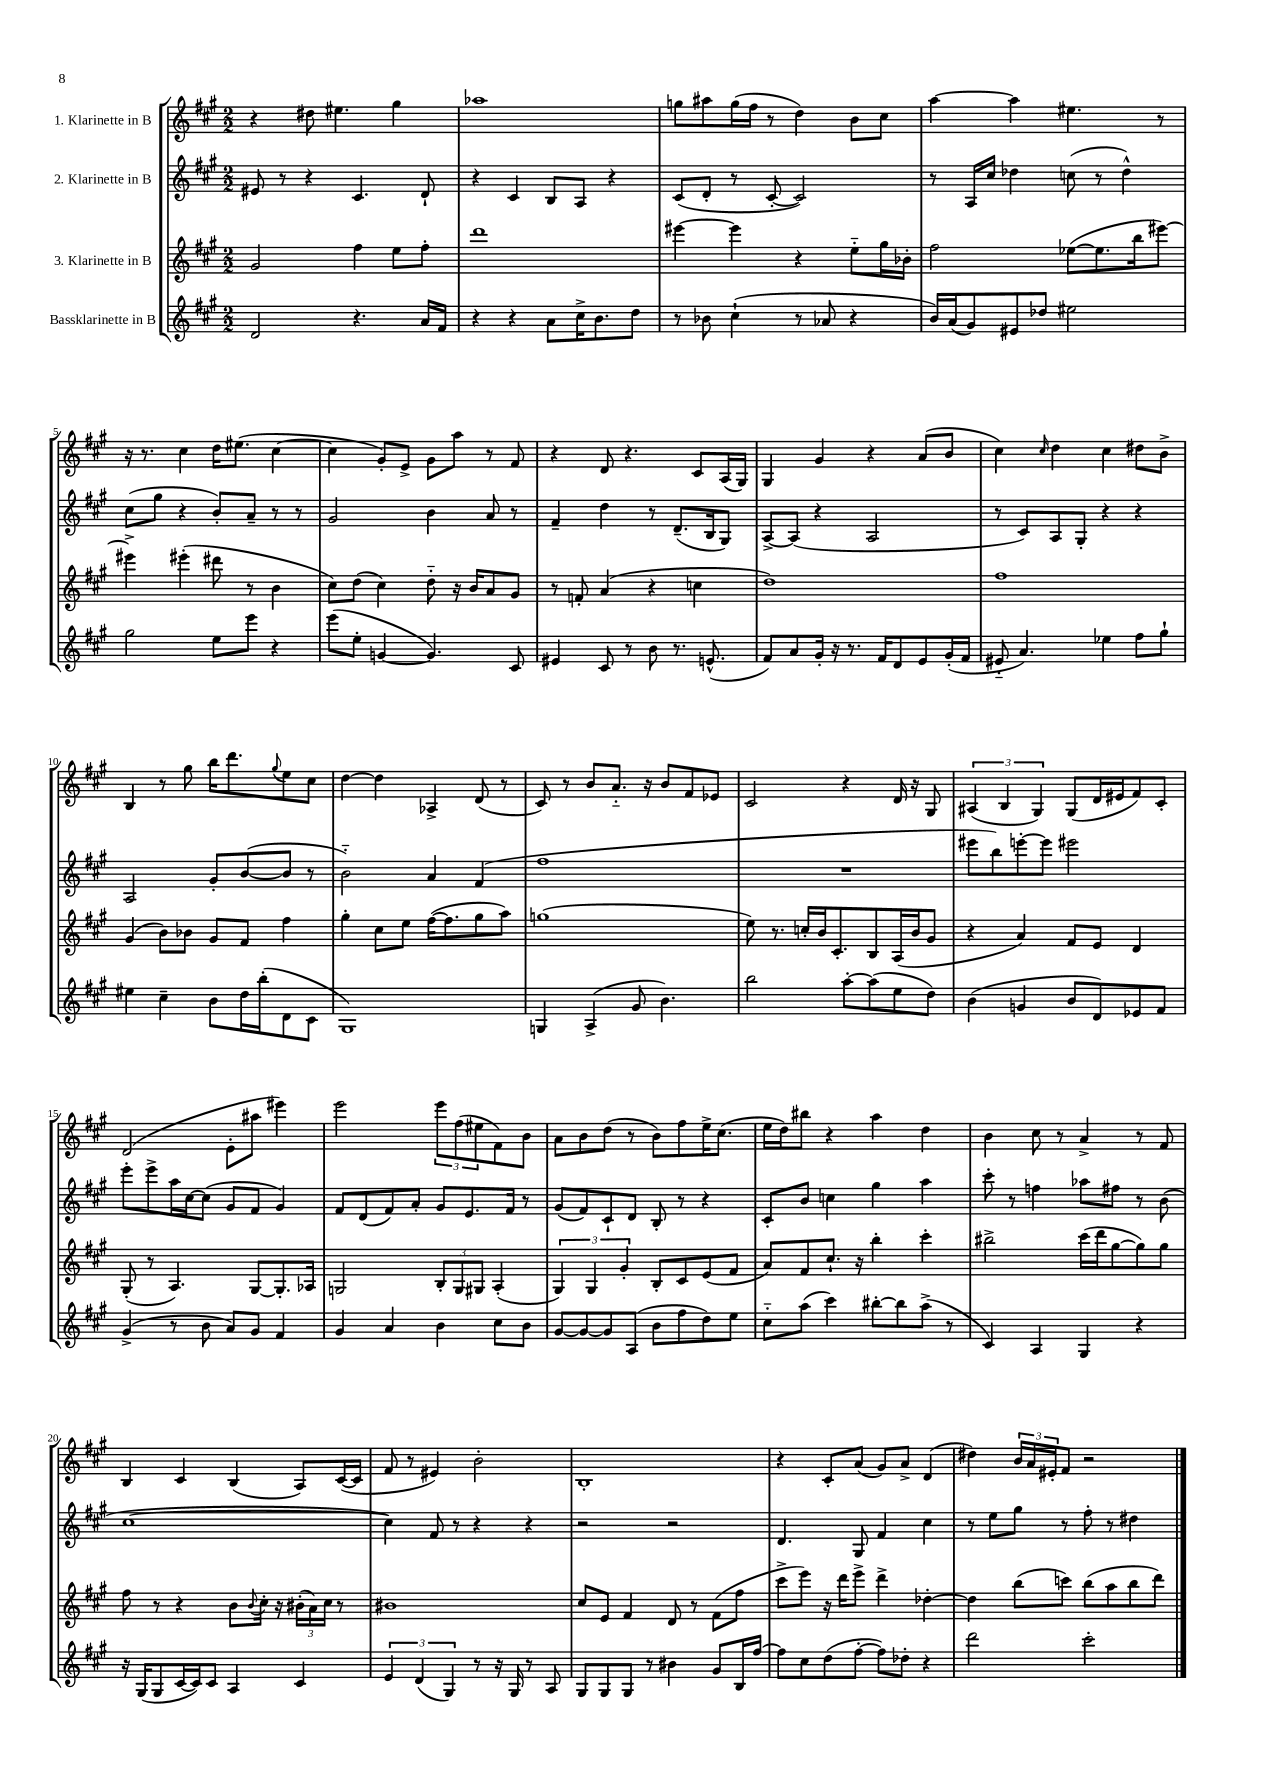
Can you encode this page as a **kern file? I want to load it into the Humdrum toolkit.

**kern	**kern	**kern	**kern
*staff4	*staff3	*staff2	*staff1
*clefG2	*clefG2	*clefG2	*clefG2
*k[f#c#g#]	*k[f#c#g#]	*k[f#c#g#]	*k[f#c#g#]
*M2/2	*M2/2	*M2/2	*M2/2
2d	2g#	8e#	4r
.	.	8r	.
.	.	4r	8dd#
.	.	.	4.ee#
4.r	4ff#	4.c#	.
.	8ee	.	4gg#
16a	8ff#'	8d`	.
16f#	.	.	.
=	=	=	=
4r	1ddd	4r	1aa-
4r	.	4c#	.
8a	.	8B	.
16cc#^	.	8A	.
8.b	.	.	.
.	.	4r	.
8dd	.	.	.
=	=	=	=
8r	[4eee#	(8c#	8gg
8b-	.	8d'	8aa#
(4cc#`	4eee#]	8r	(16gg
.	.	.	16ff#
.	.	[8c#'	8r
8r	4r	2c#])	4dd)
8a-	.	.	.
4r	8ee'~	.	8b
.	16gg#	.	8cc#
.	16b-'	.	.
=	=	=	=
16b)	2ff#	8r	[4aa
(16a	.	.	.
8g#)	.	16A	.
.	.	16cc#	.
8e#	.	4dd-	4aa]
8dd-	.	.	.
2ee#	([8ee-	(8cc	4.ee#
.	8.ee-]	8r	.
.	.	4dd-^^)	.
.	16bb	.	.
.	[8eee#)	.	8r
=	=	=	=
2gg#	4eee#^]	(8cc#	16r
.	.	.	8.r
.	.	8gg#	.
.	(4eee#'	4r	4cc#
8ee	8ddd#	8b')	16dd
.	.	.	(8.ee#
8eee	8r	8a~	.
4r	4b	8r	[4cc#
.	.	8r	.
=	=	=	=
(8eee	8cc#)	2g#	4cc#]
8ee'	(8dd	.	.
[4g	4cc#)	.	8g#')
.	.	.	8e^
4.g])	8dd'~	4b	8g#
.	16r	.	8aa
.	16b	.	.
.	8a	8a	8r
8c#	8g#	8r	8f#
=	=	=	=
4e#	8r	4f#~	4r
.	8f'	.	.
8c#	(4a	4dd	8d
8r	.	.	4.r
8b	4r	8r	.
8.r	.	(8.d~	.
.	4cc	.	8c#
(8.e^^	.	16B	.
.	.	8G#)	(16A
.	.	.	16G#)
=	=	=	=
8f#)	1dd)	[8A^	4G#
8a	.	(8A]	.
16g#'	.	4r	4g#
16r	.	.	.
8.r	.	.	.
.	.	2A	4r
16f#	.	.	.
8d	.	.	.
8e	.	.	(8a
(16g#'	.	.	8b
16f#	.	.	.
=	=	=	=
8e#'~	1ff#	8r	4cc#)
4.a)	.	8c#)	.
.	.	.	16qqcc#
.	.	8A	4dd
.	.	8G#'	.
4ee-	.	4r	4cc#
8ff#	.	4r	8dd#
8gg#`	.	.	8b^
=	=	=	=
4ee#	(4g#	2A	4B
4cc#~	8b)	.	8r
.	8b-	.	8gg#
8b	8g#	8g#'	16bb
.	.	.	8.ddd
16dd	8f#	([8b	.
(16bb'	.	.	.
.	.	.	8qqgg#
8d	4ff#	8b]	8ee
8c#	.	8r	8cc#
=	=	=	=
1G#)	4gg#'	2b'~)	[4dd
.	8cc#	.	4dd]
.	8ee	.	.
.	([16ff#	4a	4A-^
.	8.ff#]	.	.
.	8gg#	(4f#	(8d
.	8aa)	.	8r
=	=	=	=
4G	(1gg	1ff#	8c#)
.	.	.	8r
(4A^	.	.	8b
.	.	.	8.a'~
8g#	.	.	.
.	.	.	16r
4.b)	.	.	8b
.	.	.	8f#
.	.	.	8e-
=	=	=	=
2bb	8ee)	1r	2c#
.	8.r	.	.
.	16cc'	.	.
.	16b	.	.
.	8.c#'	.	.
[8aa'	.	.	4r
(8aa]	8B	.	.
8ee	(16A	.	16d
.	16b	.	16r
8dd)	8g#	.	8G#
=	=	=	=
(4b	4r	8eee#	(6A#
.	.	8bb)	.
.	.	.	6B
4g	4a)	[8eee'	.
.	.	.	6G#)
.	.	8eee]	.
8b	8f#	2eee#	(8G#
8d)	8e	.	16d
.	.	.	16e#
8e-	4d	.	8f#)
8f#	.	.	8c#'
=	=	=	=
(4g#^	(8G#'	8eee'	(2d
.	8r	8eee^	.
8r	4.A)	16aa	.
.	.	[16cc#	.
8b	.	(8cc#]	.
8a)	.	8g#	8e'
8g#	[8G#	8f#	8aa#
4f#	8.G#']	4g#)	4eee#)
.	16A-	.	.
=	=	=	=
4g#	2G	8f#	2eee
.	.	(8d	.
4a	.	8f#)	.
.	.	8a'	.
4b	12B'	8g#	12eee
.	12G	.	(12ff#
.	.	8.e	.
.	12G#	.	12ee#
8cc#	(4A'	.	8f#)
.	.	16f#	.
8b	.	8r	8b
=	=	=	=
[8g#	6G#)	(8g#	8a
8g#_	.	8f#)	8b
.	6G#	.	.
8g#]	.	8c#`	(8dd
.	6g#'	.	.
(8A	.	8d	8r
8b	8B'	8B'	8b)
8ff#	8c#	8r	8ff#
8dd)	(8e	4r	16ee^
.	.	.	(8.cc#
8ee	8f#	.	.
=	=	=	=
8cc#'~	8a)	8c#'	16ee
.	.	.	16dd)
(8aa	8f#	8b	8bb#
4ccc#)	8.cc#`	4cc	4r
.	16r	.	.
[8bb#'	4bb'	4gg#	4aa
8bb#]	.	.	.
(8aa^	4ccc#'	4aa	4dd
8r	.	.	.
=	=	=	=
4c#)	2bb#^	8ccc#'	4b
.	.	8r	.
4A	.	4ff	8cc#
.	.	.	8r
4G#	(16ccc#	8aa-	4a^
.	16ddd	.	.
.	[8gg#	8ff#	.
4r	8gg#])	8r	8r
.	8gg#	(8b	8f#
=	=	=	=
16r	8ff#	[1cc#	4B
(16G#	.	.	.
8G#	8r	.	.
[16c#	4r	.	4c#
16c#])	.	.	.
8c#	.	.	.
4A	8b	.	(4B
.	8qqb	.	.
.	16cc#'	.	.
.	16r	.	.
4c#	(24b#'	.	8A)
.	24a)	.	.
.	24cc#	.	.
.	8r	.	([16c#
.	.	.	16c#]
=	=	=	=
6e	1b#	4cc#])	8f#
.	.	.	8r
(6d	.	.	.
.	.	8f#	4e#)
6G#)	.	.	.
.	.	8r	.
8r	.	4r	2b'
16r	.	.	.
16G#	.	.	.
8r	.	4r	.
8A	.	.	.
=	=	=	=
8G#	8cc#	2r	1B'
8G#	8e	.	.
8G#	4f#	.	.
8r	.	.	.
4b#	8d	2r	.
.	8r	.	.
8g#	(8f#	.	.
16B	8ff#	.	.
[16ff#	.	.	.
=	=	=	=
8ff#]	8ccc#^	4.d	4r
8cc#	8eee)	.	.
(8dd	16r	.	8c#'
.	16ddd	.	.
[8ff#'	8eee^	8G#	(8a
8ff#])	4ddd^	4f#	8g#)
8dd-'	.	.	8a^
4r	[4dd-'	4cc#	(4d
=	=	=	=
2ddd	4dd-]	8r	4dd#)
.	.	8ee	.
.	(8bb	8gg#	24b
.	.	.	24a
.	.	.	24e#'
.	8ccc)	8r	8f#
2ccc#'	(8bb	8ff#'	2r
.	8aa	8r	.
.	8bb	4dd#	.
.	8ddd)	.	.
==	==	==	==
*-	*-	*-	*-
